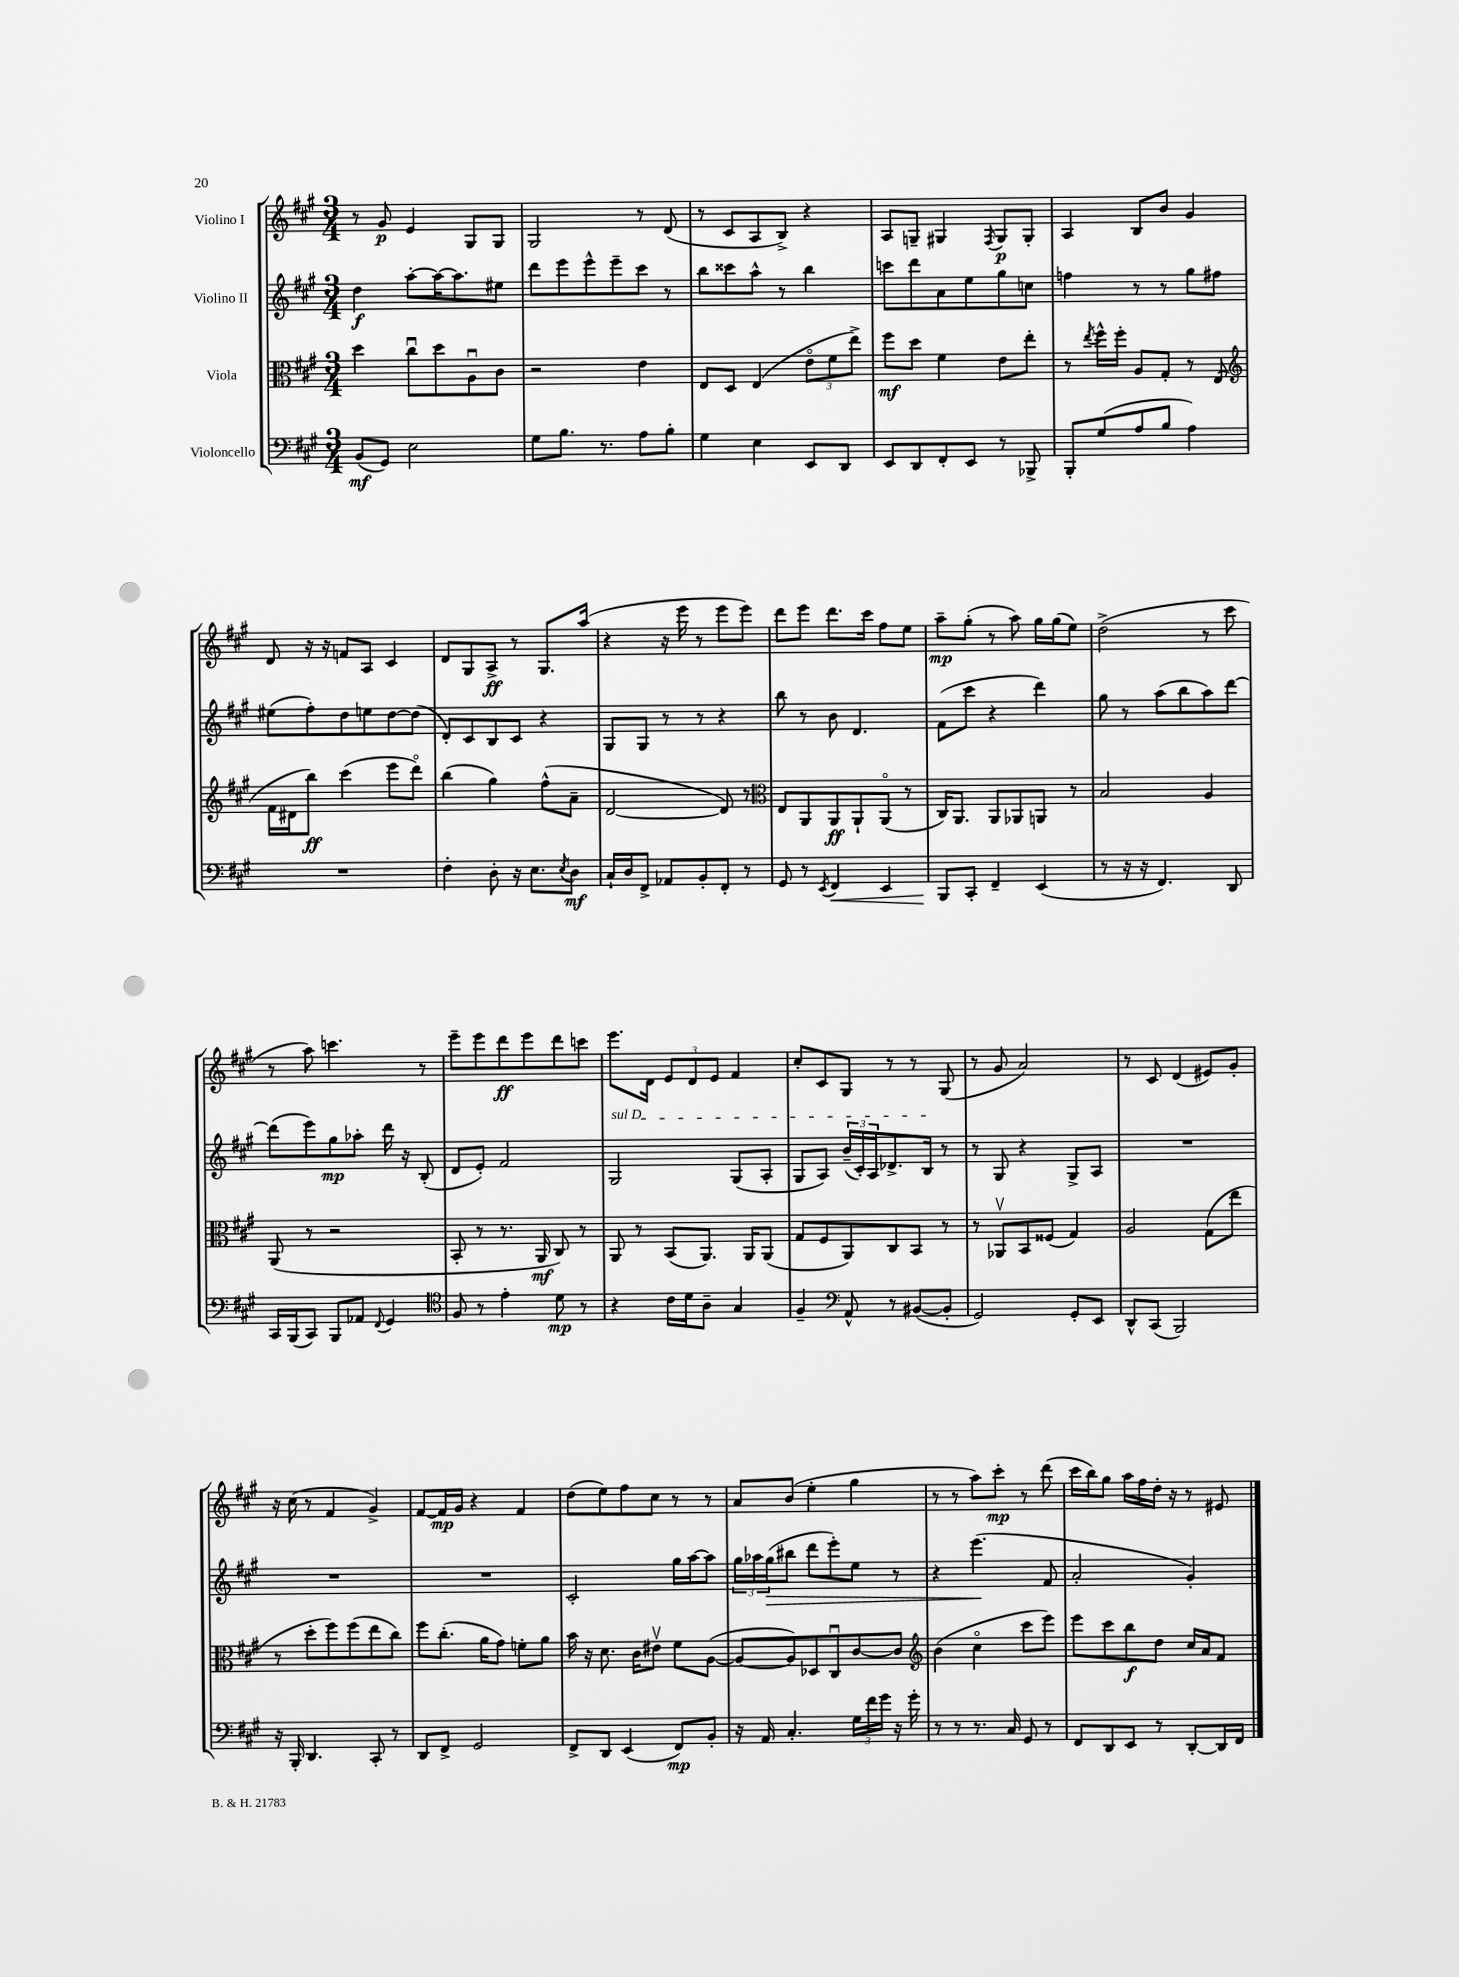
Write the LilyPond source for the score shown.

<<
\new StaffGroup <<
\new Staff = "s0" \with { instrumentName = "Violino I" } {
    \clef treble \key a \major \numericTimeSignature \time 3/4
    r8 gis'8\p e'4 gis8 gis8 |
    gis2 r8 d'8( |
    r8 cis'8 a8 b8->) r4 |
    a8 g8-- gis4 \acciaccatura { fis8 } gis8\p gis8-. |
    a4 b8 b'8 gis'4 |
    d'8 r16 r16 f'8 a8 cis'4 |
    d'8 gis8 a8->\ff r8 gis8. a''16( |
    r4 r16 e'''16 r8 e'''8 e'''8) |
    d'''8 e'''8 d'''8. cis'''16 fis''8 e''8 |
    a''8--\mp gis''8-.( r8 a''8) gis''16 gis''16( e''8) |
    d''2->( r8 cis'''8 |
    r8 a''8) c'''4. r8 |
    e'''8-- e'''8 d'''8\ff e'''8 d'''8 c'''8 |
    e'''8. d'16 \tuplet 3/2 { e'8 d'8 e'8 } fis'4 |
    cis''8-. cis'8 gis8 r8 r8 gis8( |
    r8 gis'8 a'2) |
    r8 cis'8 d'4( eis'8) gis'8-. |
    r16 cis''16( r8 fis'4 gis'4->) |
    fis'8~ fis'16\mp gis'16 r4 fis'4 |
    d''8( e''8) fis''8 cis''8 r8 r8 |
    a'8 b'8( e''4-. gis''4 |
    r8 r8 a''8) cis'''8-.\mp r8 d'''8( |
    cis'''16 b''16) gis''8 a''16 fis''16 d''16-. r16 r8 eis'8 \bar "|." |
}
\new Staff = "s1" \with { instrumentName = "Violino II" } {
    \clef treble \key a \major \numericTimeSignature \time 3/4
    d''4\f a''8~-. a''16~ a''8. eis''8 |
    d'''8 e'''8 e'''8-^ e'''8-- cis'''8 r8 |
    b''8 cisis'''8 a''8-^ r8 b''4 |
    c'''8 d'''8 a'8 e''8 gis''8 c''8 |
    f''4 r8 r8 gis''8 fis''8 |
    eis''8( fis''8-.) d''8 e''8 d''8~ d''8( |
    d'8-.) cis'8 b8 cis'8 r4 |
    gis8 gis8 r8 r8 r4 |
    b''8 r8 b'8 d'4. |
    fis'8( cis'''8 r4 d'''4) |
    gis''8 r8 a''8( b''8 a''8) d'''8~ |
    d'''8( e'''8) gis''8\mp aes''8-. d'''16 r16 b8-.( |
    d'8 e'8-.) fis'2 |
    \once \override TextSpanner.bound-details.left.text = \markup { \italic "sul D" } gis2\startTextSpan gis8( a8-. |
    gis8 a8) \tuplet 3/2 { b'16--( cis'16-.) a16 } des'8.-> b16\stopTextSpan r8 |
    r8 gis8 r4 gis8-> a8 |
    R2. |
    R2. |
    R2. |
    cis'2-. gis''16 a''16~ a''8 |
    \tuplet 3/2 { gis''16 aes''16 gis''16\>( } bis''8 d'''8 e'''8-.) e''8 r8 |
    r4 e'''4.\!( fis'8 |
    a'2-. gis'4-.) \bar "|." |
}
\new Staff = "s2" \with { instrumentName = "Viola" } {
    \clef alto \key a \major \numericTimeSignature \time 3/4
    d''4 cis''8\downbow d''8 a8\downbow cis'8 |
    r2 e'4 |
    e8 d8 e4( \tuplet 3/2 { e'8\flageolet fis'8 e''8->) } |
    fis''8\mf d''8 fis'4 e'8 e''8-. |
    r8 \acciaccatura { e''8 } fis''16-^ fis''16-. a8 gis8-. r8 e8( |
    \clef treble fis'16 dis'16 b''8\ff) cis'''4( e'''8 d'''8\flageolet) |
    b''4( gis''4) fis''8-^( a'8-- |
    d'2~ d'8) r8 |
    \clef alto e8 a,8 a,8\ff a,8-! a,8\flageolet( r8 |
    cis16) a,8. a,8 aes,8 a,8 r8 |
    b2 a4 |
    a,8( r8 r2 |
    b,8-. r8 r8. a,16\mf cis8) r8 |
    a,8 r8 b,8( a,8.) a,16 a,8( |
    gis8 fis8 a,8) cis8 b,8 r8 |
    r8 aes,8\upbow b,8 fisis8( gis4) |
    a2 gis8( e''8 |
    r8 d''8-. fis''8) fis''8( e''8 cis''8) |
    fis''8 cis''8.-.( a'16 gis'8) f'8-. a'8 |
    b'16 r16 d'8. cis'16 eis'8\upbow fis'8 a8~( |
    a8~ a8) des8 cis8\downbow cis'8~ cis'8 |
    \clef treble b'4( cis''4\flageolet cis'''8 e'''8) |
    e'''8 cis'''8 b''8\f d''8 cis''16 a'16 fis'8 \bar "|." |
}
\new Staff = "s3" \with { instrumentName = "Violoncello" } {
    \clef bass \key a \major \numericTimeSignature \time 3/4
    b,8\mf( gis,8) e2 |
    gis8 b8. r8. a8 b8-. |
    gis4 e4 e,8 d,8 |
    e,8 d,8 fis,8-. e,8 r8 bes,,8-> |
    b,,8-. gis8( a8 b8 a4) |
    R2. |
    fis4-. d8-. r16 e8. \acciaccatura { e8 } d8\mf |
    cis16-! d16 fis,8-> aes,8 b,8-. fis,8-. r8 |
    gis,8 r8 \acciaccatura { e,8 } fis,4\< e,4 |
    b,,8\! cis,8-. fis,4-- e,4( |
    r8 r16 r16 fis,4.) d,8 |
    cis,16 b,,16( cis,8) b,,8 aes,8 \appoggiatura { fis,8 } gis,4 |
    \clef tenor fis8 r8 e'4-. d'8\mp r8 |
    r4 cis'16 d'16 a8-- gis4 |
    fis4-- \clef bass a,8-^ r8 bis,8~( bis,8-. |
    gis,2) gis,8-. e,8 |
    d,8-^ cis,8( b,,2) |
    r16 b,,16-. d,4. cis,8-. r8 |
    d,8 fis,8-> gis,2 |
    fis,8-> d,8 e,4( fis,8\mp) b,8-. |
    r16 a,16 cis4.-. \tuplet 3/2 { gis16 fis'16 gis'16 } r16 gis'16-. |
    r8 r8 r8. cis16 gis,8 r8 |
    fis,8 d,8 e,8 r8 d,8~-. d,16 fis,16 \bar "|." |
}
>>
>>
\layout { \context { \Score \remove "Bar_number_engraver" } }
